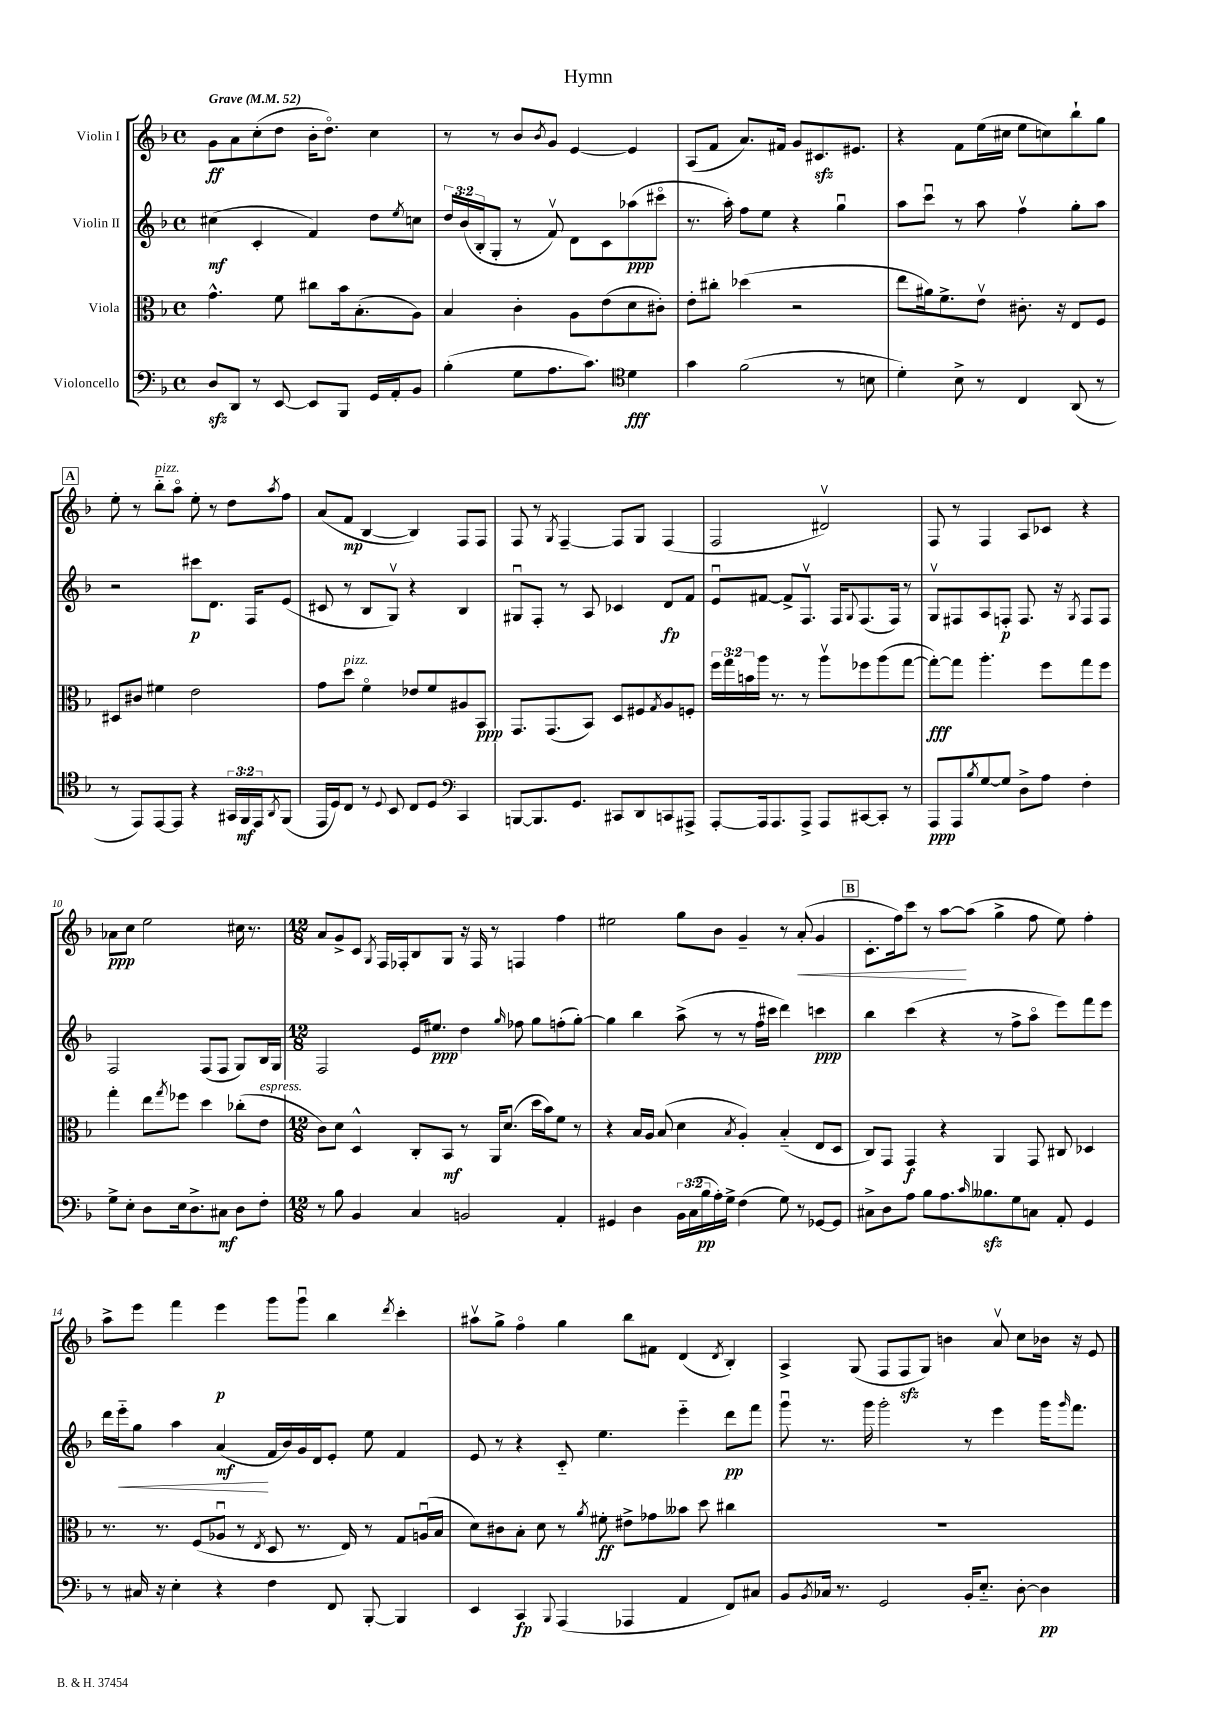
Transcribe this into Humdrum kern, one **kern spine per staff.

**kern	**dynam	**kern	**dynam	**kern	**dynam	**kern	**dynam
*part4	*part4	*part3	*part3	*part2	*part2	*part1	*part1
*staff4	*staff4	*staff3	*staff3	*staff2	*staff2	*staff1	*staff1
*I"Violoncello	*	*I"Viola	*	*I"Violin II	*	*I"Violin I	*
*clefF4	*	*clefC3	*	*clefG2	*	*clefG2	*
*k[b-]	*	*k[b-]	*	*k[b-]	*	*k[b-]	*
*M4/4	*	*M4/4	*	*M4/4	*	*M4/4	*
*met(c)	*	*met(c)	*	*met(c)	*	*met(c)	*
*MM52	*	*MM52	*	*MM52	*	*MM52	*
=1	=1	=1	=1	=1	=1	=1	=1
!	!	!	!	!	!	!LO:TX:a:B:t=Grave	!
8Dzz/L	.	4.g^^\	.	(4cc#X\	mf	8g\L	ff
8DD/J	.	.	.	.	.	8a\	.
8r	.	.	.	4c'/	.	(8cc'\	.
[8EE/	.	8f\	.	.	.	8dd\J	.
8EE/L]	.	8cc#X\L	.	4f/)	.	16b-'\KL	.
.	.	.	.	.	.	8.dd\J)	.
8BBB-/J	.	16b-\k	.	.	.	.	.
.	.	(8.B-'\	.	.	.	.	.
16GG/LL	.	.	.	8dd\L	.	4cc\	.
16AA'/J	.	.	.	.	.	.	.
.	.	.	.	8qee/	.	.	.
8BB-/J	.	8A\J)	.	8ccn\J	.	.	.
=2	=2	=2	=2	=2	=2	=2	=2
(4B-'\	.	4B-/	.	24dd/LL	.	8r	.
.	.	.	.	(24b-/	.	.	.
.	.	.	.	24B-'/J	.	.	.
.	.	.	.	8G'/J	.	8r	.
8G\L	.	4c'\	.	8r	.	8b-/L	.
.	.	.	.	.	.	8qb-/	.
8.A\	.	.	.	8fv/)	.	8g/J	.
.	.	8A\L	.	8d\L	.	[4e/	.
8.c\J)	.	.	.	.	.	.	.
.	.	(8e\	.	8c\	.	.	.
4d\	fff	8d\	.	(8aa-X\	ppp	4e/]	.
.	.	8c#X'\J)	.	8ccc#X\J	.	.	.
=3	=3	=3	=3	=3	=3	=3	=3
*clefC4	*	*	*	*	*	*	*
4g\	.	8e'\L	.	8.r	.	(8A/L	.
.	.	8cc#X'\J	.	.	.	8f/J	.
.	.	.	.	16aa'\)	.	.	.
(2f\	.	(4dd-X\	.	8ff\L	.	8.a/L)	.
.	.	.	.	8ee\J	.	.	.
.	.	.	.	.	.	16f#X/Jk	.
.	.	2r	.	4r	.	8g/L	.
.	.	.	.	.	.	8.c#Xzz/	.
8r	.	.	.	4ggu\	.	.	.
.	.	.	.	.	.	8.e#X/J	.
8Bn\	.	.	.	.	.	.	.
=4	=4	=4	=4	=4	=4	=4	=4
4d'\)	.	8ee\L	.	8aa\L	.	4r	.
.	.	16a#X\k)	.	8cccu\J	.	.	.
.	.	8.f^\	.	.	.	.	.
8B-^\	.	.	.	8r	.	8f\L	.
8r	.	8ev\J	.	8aa\	.	(16ee\L	.
.	.	.	.	.	.	16cc#X\JJ	.
4C/	.	8.c#X'\	.	4ffv\	.	8ee\L	.
.	.	.	.	.	.	8ccn\)	.
.	.	16r	.	.	.	.	.
(8AA/	.	8E/L	.	8gg'\L	.	8bb-`\	.
8r	.	8F/J	.	8aa\J	.	8gg\J	.
!!LO:LB:g=z
!!LO:REH:place=s1:t=A
=5	=5	=5	=5	=5	=5	=5	=5
8r	.	8D#X/L	.	2r	.	8ee'\	.
8EE/L)	.	8c#X/J	.	.	.	8r	.
!	!	!	!	!	!	!LO:TX:a:i:t=pizz.	!
[8EE/	.	4f#X\	.	.	.	8bb-\L	.
8EE/J]	.	.	.	.	.	8aa\J	.
4r	.	2e\	.	8ccc#X\L	p	8ee'\	.
.	.	.	.	8.d\J	.	8r	.
24GG#X/LL	.	.	.	.	.	8dd\L	.
24FF/	mf	.	.	.	.	.	.
.	.	.	.	16F/KL	.	.	.
24EE/J	.	.	.	.	.	.	.
8qAA/	.	.	.	.	.	8qaa/	.
(8FF/J	.	.	.	(8e/J	.	8ff\J	.
=6	=6	=6	=6	=6	=6	=6	=6
16EE/LL	.	8g\L	.	8c#X/	.	(8a/L	.
16D/J)	.	.	.	.	.	.	.
!	!	!LO:TX:a:i:t=pizz.	!	!	!	!	!
8C/J	.	8dd\J	.	8r	.	8f/J	mp
8r	.	4f\	.	8B-/L	.	[4B-/	.
8qqD/	.	.	.	.	.	.	.
8BB-/	.	.	.	8Gv/J)	.	.	.
8C/L	.	8e-X/L	.	4r	.	4B-/])	.
8D/J	.	8f/	.	.	.	.	.
*clefF4	*	*	*	*	*	*	*
4CC/	.	8A#X/	.	4B-/	.	8F/L	.
.	.	8BB-/J	ppp	.	.	8F/J	.
=7	=7	=7	=7	=7	=7	=7	=7
[8BBBn/L	.	8.GG/L	.	8G#Xu/L	.	8F/	.
8.BBB/]	.	.	.	8F'/J	.	8r	.
.	.	(8.GG/	.	.	.	.	.
.	.	.	.	.	.	8qG/	.
.	.	.	.	8r	.	[4F~/	.
8.GG/J	.	.	.	.	.	.	.
.	.	8BB-/J)	.	8A/	.	.	.
8CC#X/L	.	8D/L	.	4c-X/	.	8F/L]	.
8DD/	.	8F#X/	.	.	.	8G/J	.
.	.	8qG/	.	.	.	.	.
8CCn/	.	8A/	.	8d/L	fp	(4F/	.
8AAA#X^/J	.	8Fn'/J	.	8f/J	.	.	.
=8	=8	=8	=8	=8	=8	=8	=8
[8AAA'/L	.	24ff\LL	.	8eu/L	.	2F/	.
.	.	24gg\	.	.	.	.	.
.	.	24bn\	.	.	.	.	.
16AAA/k]	.	16aa\JJ	.	[8f#X/J	.	.	.
8.AAA/	.	8.r	.	.	.	.	.
.	.	.	.	8f#^/L]	.	.	.
8AAA^/J	.	8r	.	8.Fv/J	.	.	.
8AAA/L	.	8aav\L	.	.	.	2d#Xv/)	.
.	.	.	.	16F/KL	.	.	.
.	.	.	.	8qqG/	.	.	.
[8CC#X/	.	8ff-X\	.	(8.F/	.	.	.
8CC#'/J]	.	(8aa\	.	.	.	.	.
.	.	.	.	16F/Jk)	.	.	.
8r	.	[8gg\J	.	8r	.	.	.
=9	=9	=9	=9	=9	=9	=9	=9
8AAA/L	ppp	8gg'\L_)	fff	8Gv/L	.	8F/	.
8AAA/	.	8gg\J]	.	8F#X/	.	8r	.
8qB-/	.	.	.	.	.	.	.
[8G/	.	4.aa'\	.	8A/	.	4F/	.
8G/J]	.	.	.	8Fn'/J	p	.	.
8D^\L	.	.	.	8.F/	.	8A/L	.
8A\J	.	8ff\L	.	.	.	8c-X/J	.
.	.	.	.	16r	.	.	.
.	.	.	.	8qG/	.	.	.
4F'\	.	8gg\	.	8F/L	.	4r	.
.	.	8ff\J	.	8F/J	.	.	.
!!LO:LB:g=z
=10	=10	=10	=10	=10	=10	=10	=10
8G^\L	.	4gg'\	.	2F/	.	8a-X\L	ppp
8E'\J	.	.	.	.	.	8cc\J	.
8D\L	.	8ee\L	.	.	.	2ee\	.
.	.	8qgg/	.	.	.	.	.
16E\k	.	8ff-X\J	.	.	.	.	.
8.D^\	.	.	.	.	.	.	.
.	.	4dd\	.	(8F/L	.	.	.
8C#X\J	mf	.	.	8F/J	.	.	.
8D\L	.	(8cc-X'\L	.	8G/L)	.	16cc#X\	.
.	.	.	.	.	.	8.r	.
!	!	!LO:TX:a:i:t=espress.	!	!	!	!	!
8F'\J	.	8e\J	.	16B-/L	.	.	.
.	.	.	.	16G/JJ	.	.	.
=11	=11	=11	=11	=11	=11	=11	=11
*M12/8	*	*M12/8	*	*M12/8	*	*M12/8	*
8r	.	8c\L)	.	2F/	.	8a/L	.
8B-\	.	8d\J	.	.	.	8g^/	.
4BB-/	.	4D^^/	.	.	.	8c/J	.
.	.	.	.	.	.	8qG/	.
.	.	.	.	.	.	16F/LL	.
.	.	.	.	.	.	16F-X'/J	.
4C/	.	8C'/L	.	16e/KL	.	8B-/	.
.	.	.	.	8.ee#X/J	ppp	.	.
.	.	8BB-/J	mf	.	.	8G/J	.
2BBn/	.	8r	.	4dd\	.	16r	.
.	.	.	.	.	.	16F-/	.
.	.	16AA/KL	.	.	.	8r	.
.	.	(8.d/J	.	.	.	.	.
.	.	.	.	16qqgg/	.	.	.
.	.	.	.	8ff-X\	.	4Fn/	.
.	.	16dd\LL	.	8gg\L	.	.	.
.	.	16b-\J)	.	.	.	.	.
4AA'/	.	8f\J	.	(8ffn'\	.	4ff\	.
.	.	8r	.	[8gg'\J)	.	.	.
=12	=12	=12	=12	=12	=12	=12	=12
4GG#X/	.	4r	.	4gg\]	.	2ee#X\	.
4D\	.	16B-/LL	.	4bb-\	.	.	.
.	.	16A/JJ	.	.	.	.	.
.	.	(8B-/	.	.	.	.	.
24BB-\LL	.	4d\	.	(8aa^\	.	8gg\L	.
(24C\	.	.	.	.	.	.	.
24B-\	pp	.	.	.	.	.	.
16A'\)	.	.	.	8r	.	8b-\J	.
16G^\JJ	.	.	.	.	.	.	.
.	.	8qB-/	.	.	.	.	.
(4F\	.	4A'/)	.	8r	.	4g~/	.
.	.	.	.	16ff\LL	.	.	.
.	.	.	.	16ccc#X\JJ	.	.	.
8G\)	.	(4B-/	.	4ddd\)	.	8r	.
!	!	!	!	!	!	!	!LO:HP:b
8r	.	.	.	.	.	(8a'/	<
[8GG-X/L	.	8E/L	.	4cccn\	ppp	4g/	.
8GG-/J]	.	8D/J	.	.	.	.	.
!!LO:REH:place=s1:t=B
=13	=13	=13	=13	=13	=13	=13	=13
8C#X^\L	.	8C/L)	.	4bb-\	.	8.c'\L	.
8D\	.	8GG/J	.	.	.	.	.
.	.	.	.	.	.	16ff\k)	.
8A\J	.	4GG/	f	(4ccc\	.	8ccc\J	.
8B-\L	.	.	.	.	.	8r	.
8.A\	.	4r	.	4r	.	[8aa\L	.
.	.	.	.	.	.	(8aa\J]	[
16qqc/	.	.	.	.	.	.	.
8.B--Xzz\	.	.	.	.	.	.	.
.	.	4AA/	.	8r	.	4gg^\	.
8G\	.	.	.	8ff^\L	.	.	.
8Cn\J	.	8GG/	.	8aa\J	.	8ff\	.
8AA'/	.	8C#X/	.	8eee\L)	.	8ee\)	.
4GG/	.	4D-X/	.	8fff\	.	4ff'\	.
.	.	.	.	8eee\J	.	.	.
!!LO:LB:g=z
=14	=14	=14	=14	=14	=14	=14	=14
8r	.	8.r	.	16ddd\LL	.	8aa^\L	.
!	!	!	!	!	!LO:HP:b	!	!
.	.	.	.	16eee\J	<	.	.
16C#X/	.	.	.	8gg\J	.	8eee\J	.
16r	.	8.r	.	.	.	.	.
4E'\	.	.	.	4aa\	.	4fff\	.
.	.	(8F/L	.	.	.	.	.
4r	.	8A-Xu/J	.	(4a/	mf	4eee\	p
.	.	8r	.	.	.	.	.
.	.	8qE/	.	.	.	.	.
4F\	.	8D/	.	16f/LL	[	8ggg\L	.
.	.	.	.	16b-/)	.	.	.
.	.	8.r	.	16g/	.	8gggu\J	.
.	.	.	.	16d/J	.	.	.
8FF/	.	.	.	8e'/J	.	4bb-\	.
.	.	16E/)	.	.	.	.	.
[8BBB-'/	.	8r	.	8ee\	.	.	.
.	.	.	.	.	.	8qddd/	.
4BBB-/]	.	8G/L	.	4f/	.	4ccc'\	.
.	.	(16Anu/L	.	.	.	.	.
.	.	16B-/JJ	.	.	.	.	.
=15	=15	=15	=15	=15	=15	=15	=15
4EE/	.	8d\L)	.	8e/	.	8aa#Xv\L	.
.	.	8c#X\	.	8r	.	8gg^\J	.
4CC/	fp	8B-'\J	.	4r	.	4ff\	.
.	.	8d\	.	.	.	.	.
8qqBBB-/	.	.	.	.	.	.	.
(4AAA/	.	8r	.	8c/	.	4gg\	.
.	.	8qa/	.	.	.	.	.
.	.	8f#X'\	ff	4.ee\	.	.	.
4AAA-X/	.	8e#X^\L	.	.	.	8bb-\L	.
.	.	8g-X\	.	.	.	8f#X\J	.
4AA/	.	8b--X\J	.	4eee\	.	(4d/	.
.	.	8dd\	.	.	.	.	.
.	.	.	.	.	.	8qd/	.
8FF/L)	.	4cc#X\	.	8ddd\L	pp	4B-'/)	.
8C#X/J	.	.	.	8fff\J	.	.	.
=16	=16	=16	=16	=16	=16	=16	=16
8BB-/L	.	1.r	.	8gggu\	.	4A^/	.
8qBB-/	.	.	.	.	.	.	.
16C-X/Jk	.	.	.	8.r	.	.	.
8.r	.	.	.	.	.	.	.
.	.	.	.	.	.	(8G/	.
.	.	.	.	16ggg\	.	.	.
2GG/	.	.	.	2ggg'\	.	8F/L	.
.	.	.	.	.	.	8Fzz/	.
.	.	.	.	.	.	8G/J)	.
.	.	.	.	.	.	4bn\	.
16BB-'/KL	.	.	.	8r	.	.	.
8.E/J	.	.	.	.	.	.	.
.	.	.	.	4eee\	.	8av/	.
[8D'\	.	.	.	.	.	8cc\L	.
4D\]	pp	.	.	16ggg\KL	.	16b-X\Jk	.
.	.	.	.	16qqggg/	.	.	.
.	.	.	.	8.fff\J	.	16r	.
.	.	.	.	.	.	8e/	.
==	==	==	==	==	==	==	==
*-	*-	*-	*-	*-	*-	*-	*-
